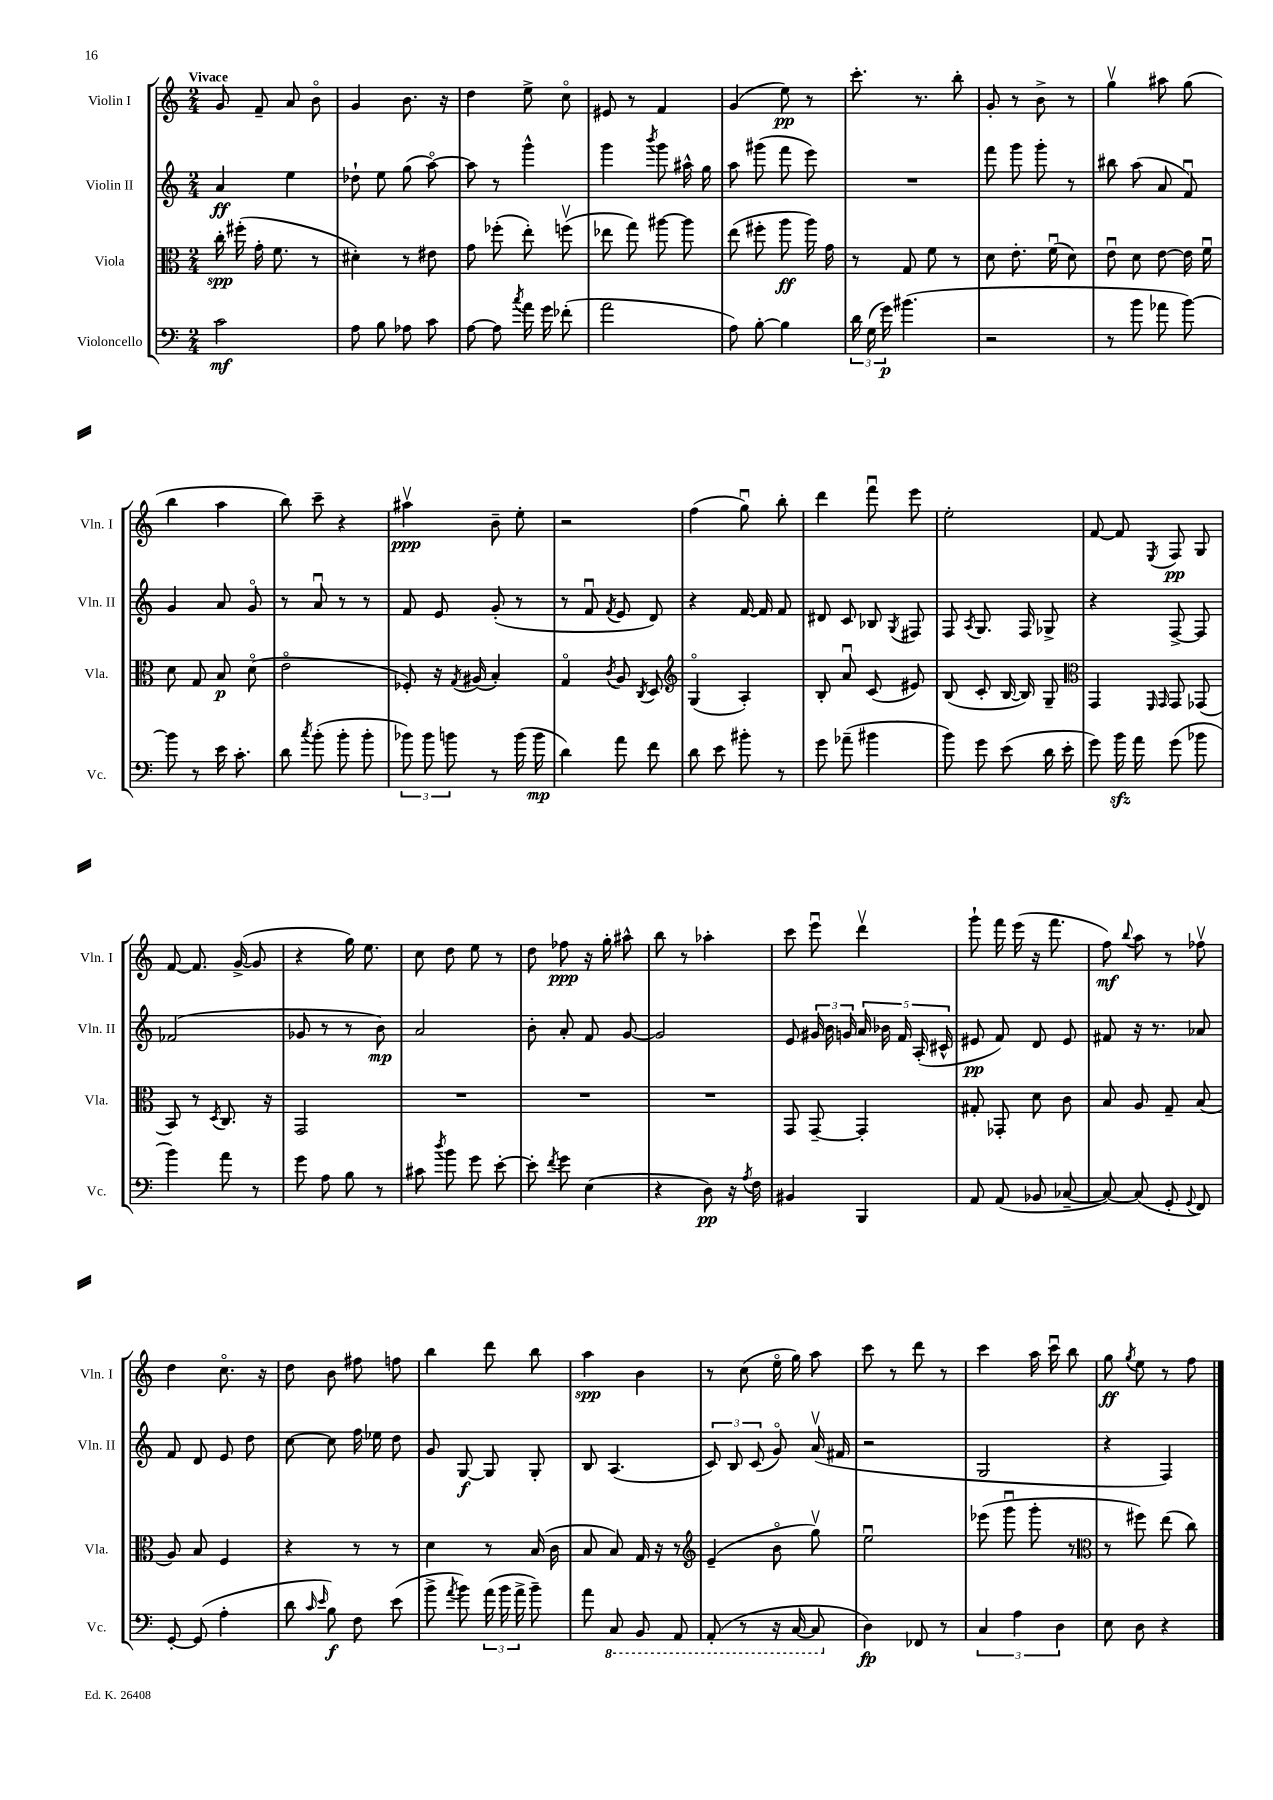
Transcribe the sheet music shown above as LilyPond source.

<<
\new StaffGroup <<
\new Staff = "s0" \with { instrumentName = "Violin I" shortInstrumentName = "Vln. I" } {
    \clef treble \key c \major \numericTimeSignature \time 2/4 \tempo "Vivace"
    \autoBeamOff g'8 f'8-- a'8 b'8\flageolet |
    g'4 b'8. r16 |
    d''4 e''8-> c''8\flageolet |
    eis'8 r8 f'4 |
    g'4( e''8\pp) r8 |
    c'''8.-. r8. b''8-. |
    g'8-. r8 b'8-> r8 |
    g''4\upbow ais''8 g''8( |
    b''4 a''4 |
    b''8) c'''8-- r4 |
    ais''4\upbow\ppp b'8-- e''8-. |
    r2 |
    f''4( g''8\downbow) b''8-. |
    d'''4 f'''8\downbow e'''8 |
    e''2-. |
    f'8~ f'8 \acciaccatura { e8 } f8\pp g8 |
    f'8~ f'8. g'16~->( g'8 |
    r4 g''16) e''8. |
    c''8 d''8 e''8 r8 |
    d''8 fes''8\ppp r16 g''16-. ais''8-^ |
    b''8 r8 aes''4-. |
    c'''8 e'''8\downbow d'''4\upbow |
    g'''8-! f'''16 e'''16( r16 f'''8. |
    f''8\mf) \appoggiatura { b''8 } a''8 r8 fes''8\upbow |
    d''4 c''8.\flageolet r16 |
    d''8 b'8 fis''8 f''8 |
    b''4 d'''8 b''8 |
    a''4\spp b'4 |
    r8 c''8( e''16\flageolet g''16) a''8 |
    c'''8 r8 d'''8 r8 |
    c'''4 a''16 c'''16\downbow b''8 |
    g''8\ff \acciaccatura { g''8 } e''8 r8 f''8 \bar "|." |
}
\new Staff = "s1" \with { instrumentName = "Violin II" shortInstrumentName = "Vln. II" } {
    \clef treble \key c \major \numericTimeSignature \time 2/4
    \autoBeamOff a'4\ff e''4 |
    des''8-! e''8 g''8( a''8~\flageolet) |
    a''8 r8 g'''4-^ |
    g'''4 \acciaccatura { b'''8 } g'''8 ais''16-^ g''16 |
    a''8 gis'''8( f'''8 e'''8) |
    R2 |
    f'''8 g'''8 g'''8-. r8 |
    bis''8 a''8( a'8 f'8\downbow) |
    g'4 a'8 g'8\flageolet |
    r8 a'8\downbow r8 r8 |
    f'8 e'8 g'8-.( r8 |
    r8 f'8\downbow \acciaccatura { f'8 } e'8 d'8) |
    r4 f'16~ f'16 f'8 |
    dis'8 c'8 bes8 \acciaccatura { g8 } fis8 |
    f8 \acciaccatura { a8 } g8. f16 ges8-> |
    r4 f8~-> f8 |
    fes'2( |
    ges'8 r8 r8 b'8\mp) |
    a'2 |
    b'8-. a'8-. f'8 g'8~ |
    g'2 |
    e'8 \tuplet 3/2 { gis'16 b'16 g'16 } \tuplet 5/4 { a'16 bes'16 f'16 a16-.( cis'16-^ } |
    eis'8\pp f'8) d'8 eis'8 |
    fis'8 r16 r8. aes'8 |
    f'8 d'8 e'8 d''8 |
    c''8~ c''8 f''16 ees''16 d''8 |
    g'8 g8~\f g8 g8-. |
    b8 a4.( |
    \tuplet 3/2 { c'8) b8 c'8( } g'8\flageolet) a'16\upbow( fis'16 |
    r2 |
    g2 |
    r4 f4) \bar "|." |
}
\new Staff = "s2" \with { instrumentName = "Viola" shortInstrumentName = "Vla." } {
    \clef alto \key c \major \numericTimeSignature \time 2/4
    \autoBeamOff c''16-.\spp fis''16-.( g'16-. f'8. r8 |
    dis'4-.) r8 eis'8 |
    g'8 fes''8-.( e''8-.) f''8\upbow( |
    ees''8 g''8) ais''8~ ais''8 |
    e''8( fis''8-. a''8\ff a''16) g'16 |
    r8 g8 f'8 r8 |
    d'8 e'8.-. f'16\downbow( d'8) |
    e'8\downbow d'8 e'8~ e'16 f'16\downbow |
    d'8 g8 b8\p d'8\flageolet( |
    e'2\flageolet |
    fes8-.) r16 \acciaccatura { g8 } ais16( b4-.) |
    g4\flageolet \acciaccatura { c'8 } a8 \acciaccatura { c8 } d8 |
    \clef treble g4\flageolet( a4-.) |
    b8-. a'8\downbow c'8( eis'8) |
    b8( c'8-. b16~ b16) g8-- |
    \clef alto g,4 \grace { f,16 g,16 } g,8 ges,8( |
    b,8) r8 \acciaccatura { d8 } c8. r16 |
    g,2 |
    R2 |
    R2 |
    R2 |
    g,8 g,8~-- g,4-. |
    gis8-. ges,8-. d'8 c'8 |
    b8 a8 g8-- b8( |
    a8) b8 f4 |
    r4 r8 r8 |
    d'4 r8 b16( c'16 |
    b8 b8) g16 r16 r8 |
    \clef treble e'4--( b'8\flageolet g''8\upbow) |
    e''2\downbow |
    ees'''8( g'''8\downbow g'''8-. r8 |
    \clef alto r8 fis''8) e''8( c''8) \bar "|." |
}
\new Staff = "s3" \with { instrumentName = "Violoncello" shortInstrumentName = "Vc." } {
    \clef bass \key c \major \numericTimeSignature \time 2/4
    \autoBeamOff c'2\mf |
    a8 b8 aes8 c'8 |
    a8~ a8 \acciaccatura { c''8 } a'16 g'16 fes'8-.( |
    a'2 |
    a8) b8~-. b4 |
    \tuplet 3/2 { d'16 g16( g'16\p) } bis'4.( |
    r2 |
    r8 b'8 aes'8 b'8~) |
    b'8 r8 e'16 c'8.-. |
    d'8 \acciaccatura { c''8 } b'8-.( b'8-. b'8-. |
    \tuplet 3/2 { bes'8) bes'8 b'8 } r8 b'16( b'16\mp |
    d'4) a'8 f'8 |
    d'8 e'8 bis'8-. r8 |
    g'8 aes'8--( bis'4 |
    b'8) g'8 e'8( d'16 e'16-. |
    g'8) b'16\sfz a'16 g'8( bes'8 |
    b'4) a'8 r8 |
    g'8 a8 b8 r8 |
    cis'8 \acciaccatura { d''8 } b'8 g'8 e'8~-. |
    e'8-. \acciaccatura { f'8 } g'8 e4( |
    r4 d8\pp) r16 \acciaccatura { a8 } f16 |
    bis,4 b,,4 |
    a,8 a,8( bes,8 ces8~-- |
    ces8~) ces8( g,8-. \appoggiatura { g,8 } f,8) |
    g,8~-. g,8( a4-. |
    d'8 \grace { c'16 e'16 } b8\f) f8 e'8( |
    b'8-> \acciaccatura { a'8 } b'8) \tuplet 3/2 { a'16( b'16 a'16-> } b'8--) |
    a'8 \ottava #-1 c,8 b,,8 a,,8 |
    a,,8-.( r8 r16 c,16~ c,8 \ottava #0 |
    d4\fp) fes,8 r8 |
    \tuplet 3/2 { c4 a4 d4 } |
    e8 d8 r4 \bar "|." |
}
>>
>>
\layout { \context { \Score \remove "Bar_number_engraver" } }
